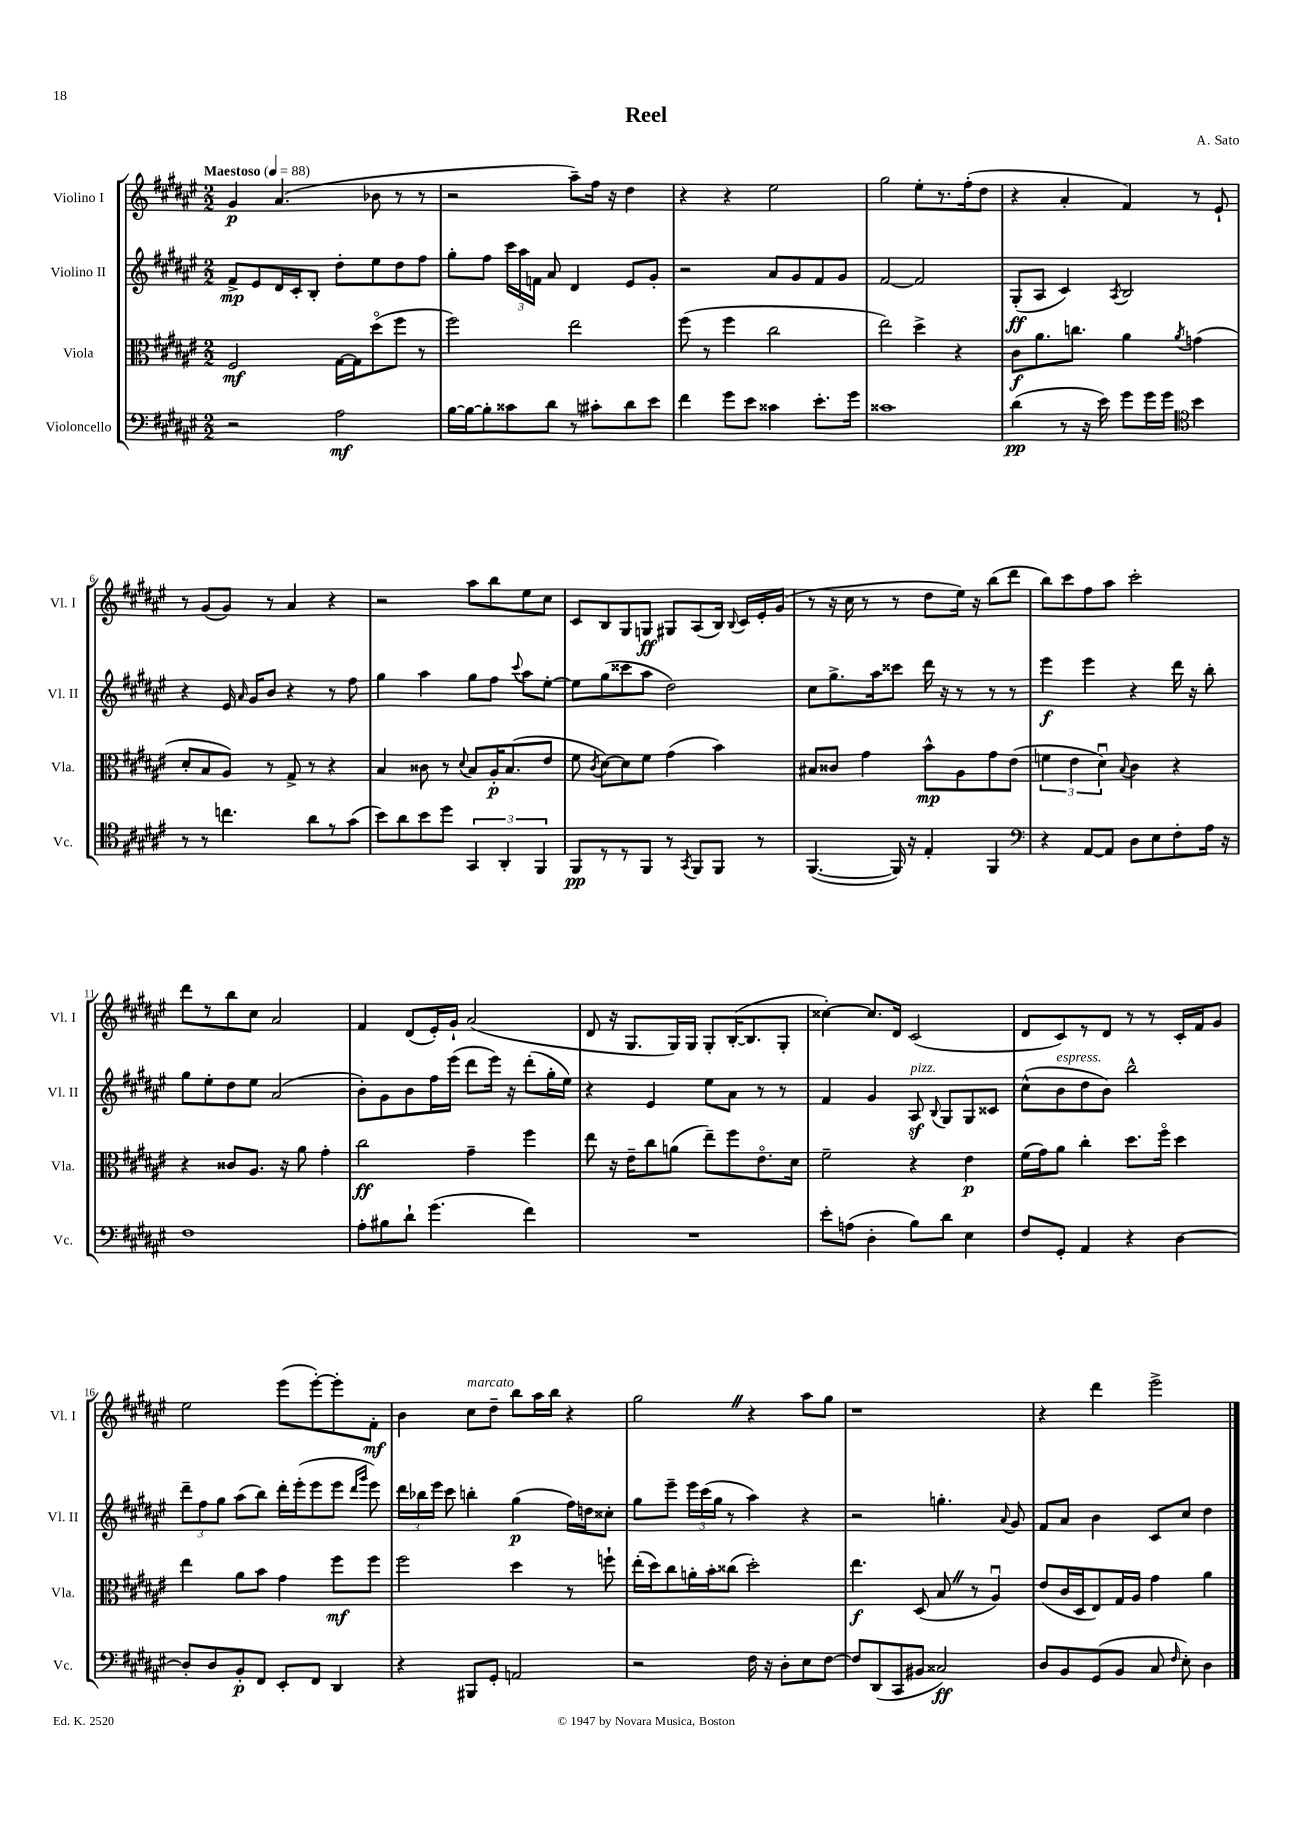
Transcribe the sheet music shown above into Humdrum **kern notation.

**kern	**dynam	**kern	**dynam	**kern	**dynam	**kern	**dynam
*part4	*part4	*part3	*part3	*part2	*part2	*part1	*part1
*staff4	*staff4	*staff3	*staff3	*staff2	*staff2	*staff1	*staff1
*I"Violoncello	*	*I"Viola	*	*I"Violino II	*	*I"Violino I	*
*I'Vc.	*	*I'Vla.	*	*I'Vl. II	*	*I'Vl. I	*
*clefF4	*	*clefC3	*	*clefG2	*	*clefG2	*
*k[f#c#g#d#a#e#]	*	*k[f#c#g#d#a#e#]	*	*k[f#c#g#d#a#e#]	*	*k[f#c#g#d#a#e#]	*
*M2/2	*	*M2/2	*	*M2/2	*	*M2/2	*
*MM88	*	*MM88	*	*MM88	*	*MM88	*
=1	=1	=1	=1	=1	=1	=1	=1
!	!	!	!	!	!	!LO:TX:a:B:t=Maestoso	!
2r	.	2F#/	mf	8f#^/L	mp	4g#/	p
.	.	.	.	8e#/	.	.	.
.	.	.	.	16d#/L	.	(4.a#/	.
.	.	.	.	16c#'/J	.	.	.
.	.	.	.	8B'/J	.	.	.
2A#\	mf	[16G#\LL	.	8dd#'\L	.	.	.
.	.	16G#\J]	.	.	.	.	.
.	.	(8dd#\	.	8ee#\	.	8b-X\	.
.	.	8ff#\J	.	8dd#\	.	8r	.
.	.	8r	.	8ff#\J	.	8r	.
=2	=2	=2	=2	=2	=2	=2	=2
[16B\LL	.	2ff#\)	.	8gg#'\L	.	2r	.
16B\J_	.	.	.	.	.	.	.
8B'\]	.	.	.	8ff#\J	.	.	.
8c##X\	.	.	.	24ccc#\LL	.	.	.
.	.	.	.	24aa#\	.	.	.
.	.	.	.	24fn\JJ	.	.	.
8d#\J	.	.	.	8a#/	.	.	.
8r	.	2ee#\	.	4d#/	.	8aa#~\L)	.
8c#X'\L	.	.	.	.	.	16ff#\Jk	.
.	.	.	.	.	.	16r	.
8d#\	.	.	.	8e#/L	.	4dd#\	.
8e#\J	.	.	.	8g#'/J	.	.	.
=3	=3	=3	=3	=3	=3	=3	=3
4f#\	.	(8ff#\	.	2r	.	4r	.
.	.	8r	.	.	.	.	.
8g#\L	.	4ff#\	.	.	.	4r	.
8e#\J	.	.	.	.	.	.	.
4c##X\	.	2cc#\	.	8a#/L	.	2ee#\	.
.	.	.	.	8g#/	.	.	.
8.e#'\L	.	.	.	8f#/	.	.	.
.	.	.	.	8g#/J	.	.	.
16g#\Jk	.	.	.	.	.	.	.
=4	=4	=4	=4	=4	=4	=4	=4
1c##X	.	2ee#\)	.	[2f#/	.	2gg#\	.
.	.	4dd#^\	.	2f#/]	.	8ee#'\L	.
.	.	.	.	.	.	8.r	.
.	.	4r	.	.	.	.	.
.	.	.	.	.	.	(16ff#'\k	.
.	.	.	.	.	.	8dd#\J	.
=5	=5	=5	=5	=5	=5	=5	=5
(4d#\	pp	8c#\L	f	(8G#'/L	ff	4r	.
.	.	8.a#\	.	8A#/J	.	.	.
8r	.	.	.	4c#/)	.	4a#'/	.
.	.	8.ccn\J	.	.	.	.	.
16r	.	.	.	.	.	.	.
16e#\)	.	.	.	.	.	.	.
.	.	.	.	8qA#/	.	.	.
8g#\L	.	4a#\	.	2B/	.	4f#/)	.
16g#\L	.	.	.	.	.	.	.
16g#\JJ	.	.	.	.	.	.	.
*clefC4	*	*	*	*	*	*	*
.	.	8qa#/	.	.	.	.	.
4b\	.	(4gn\	.	.	.	8r	.
.	.	.	.	.	.	8e#`/	.
!!LO:LB:g=z
=6	=6	=6	=6	=6	=6	=6	=6
8r	.	8d#'/L	.	4r	.	8r	.
8r	.	8B/	.	.	.	(8g#/L	.
4.ccn\	.	8A#/J)	.	16e#/	.	8g#/J)	.
.	.	.	.	16qqa#/	.	.	.
.	.	.	.	16g#/KL	.	.	.
.	.	8r	.	8b/J	.	8r	.
.	.	8G#^/	.	4r	.	4a#/	.
8a#\L	.	8r	.	.	.	.	.
8r	.	4r	.	8r	.	4r	.
(8g#\J	.	.	.	8ff#\	.	.	.
=7	=7	=7	=7	=7	=7	=7	=7
8b\L)	.	4B/	.	4gg#\	.	2r	.
8a#\	.	.	.	.	.	.	.
8b\	.	8c##X\	.	4aa#\	.	.	.
8dd#\J	.	8r	.	.	.	.	.
.	.	8qqd#/	.	.	.	.	.
6GG#/	.	8B/L	.	8gg#\L	.	8aa#\L	.
.	.	16A#'/K	p	8ff#\J	.	8bb\	.
6AA#'/	.	.	.	.	.	.	.
.	.	(8.B/	.	.	.	.	.
.	.	.	.	8qqccc#/	.	.	.
.	.	.	.	8aa#\L	.	8ee#\	.
6FF#/	.	.	.	.	.	.	.
.	.	8e#/J	.	[8ee#'\J	.	8cc#\J	.
=8	=8	=8	=8	=8	=8	=8	=8
8FF#/L	pp	8f#\	.	8ee#\L]	.	8c#/L	.
.	.	8qc#/	.	.	.	.	.
8r	.	[8d#\L)	.	(8gg#\	.	8B/	.
8r	.	8d#\]	.	8ccc##X\	.	8G#/	.
8FF#/J	.	8f#\J	.	8aa#\J	.	8Gn/J	ff
8r	.	(4g#\	.	2dd#\)	.	8G#X/L	.
8qGG#/	.	.	.	.	.	.	.
8FF#/L	.	.	.	.	.	(8A#/	.
8FF#/J	.	4b\)	.	.	.	16B/Jk)	.
.	.	.	.	.	.	8qqB/	.
.	.	.	.	.	.	16c#/LL	.
8r	.	.	.	.	.	16e#'/	.
.	.	.	.	.	.	(16g#/JJ	.
=9	=9	=9	=9	=9	=9	=9	=9
([4.FF#/	.	8B#X/L	.	8cc#\L	.	8r	.
.	.	8c##X/J	.	8.gg#^\	.	16r	.
.	.	.	.	.	.	16cc#\	.
.	.	4g#\	.	.	.	8r	.
.	.	.	.	16aa#\k	.	.	.
16FF#/])	.	.	.	8ccc##X\J	.	8r	.
16r	.	.	.	.	.	.	.
4E#'/	.	8b^^\L	mp	16ddd#\	.	8dd#\L	.
.	.	.	.	16r	.	.	.
.	.	8A#\	.	8r	.	16ee#\Jk)	.
.	.	.	.	.	.	16r	.
4FF#/	.	8g#\	.	8r	.	(8bb\L	.
.	.	(8e#\J	.	8r	.	8ddd#\J	.
=10	=10	=10	=10	=10	=10	=10	=10
*clefF4	*	*	*	*	*	*	*
4r	.	6fn\	.	4eee#\	f	8bb\L)	.
.	.	.	.	.	.	8ccc#\	.
.	.	6e#\	.	.	.	.	.
[8AA#/L	.	.	.	4eee#\	.	8ff#\	.
.	.	6d#u\)	.	.	.	.	.
8AA#/J]	.	.	.	.	.	8aa#\J	.
.	.	8qqB/	.	.	.	.	.
8D#\L	.	4c#\	.	4r	.	2ccc#'\	.
8E#\	.	.	.	.	.	.	.
8F#'\	.	4r	.	16ddd#\	.	.	.
.	.	.	.	16r	.	.	.
16A#\Jk	.	.	.	8bb'\	.	.	.
16r	.	.	.	.	.	.	.
!!LO:LB:g=z
=11	=11	=11	=11	=11	=11	=11	=11
1F#	.	4r	.	8gg#\L	.	8ddd#\L	.
.	.	.	.	8ee#'\	.	8r	.
.	.	8c##X/L	.	8dd#\	.	8bb\	.
.	.	8.A#/J	.	8ee#\J	.	8cc#\J	.
.	.	.	.	(2a#/	.	2a#/	.
.	.	16r	.	.	.	.	.
.	.	8a#\	.	.	.	.	.
.	.	4g#'\	.	.	.	.	.
=12	=12	=12	=12	=12	=12	=12	=12
8A#'\L	.	2cc#\	ff	8b'\L)	.	4f#/	.
8B#X\	.	.	.	8g#\	.	.	.
8d#`\J	.	.	.	8b\	.	(8d#/L	.
(4.g#\	.	.	.	16ff#\L	.	16e#'/L)	.
.	.	.	.	(16eee#\JJ	.	16g#`/JJ	.
.	.	4g#~\	.	8ddd#\L	.	(2a#/	.
.	.	.	.	16eee#\Jk)	.	.	.
.	.	.	.	16r	.	.	.
4f#\)	.	4ff#\	.	(8ddd#'\L	.	.	.
.	.	.	.	16gg#'\L	.	.	.
.	.	.	.	16ee#\JJ)	.	.	.
=13	=13	=13	=13	=13	=13	=13	=13
1r	.	8ee#\	.	4r	.	8d#/	.
.	.	16r	.	.	.	16r	.
.	.	16e#~\KL	.	.	.	8.G#/L	.
.	.	8cc#\	.	4e#/	.	.	.
.	.	(8an\J	.	.	.	16G#/L)	.
.	.	.	.	.	.	16G#/JJ	.
.	.	8ee#~\L)	.	8ee#\L	.	8G#'/L	.
.	.	8ff#\	.	8a#\J	.	([16B'/K	.
.	.	.	.	.	.	8.B/]	.
.	.	8.e#\	.	8r	.	.	.
.	.	.	.	8r	.	8G#'/J	.
.	.	16d#\Jk	.	.	.	.	.
=14	=14	=14	=14	=14	=14	=14	=14
8e#'\L	.	2f#~\	.	4f#/	.	[4cc##X'\)	.
(8An\J	.	.	.	.	.	.	.
4D#'\	.	.	.	4g#/	.	8.cc##/L]	.
.	.	.	.	.	.	16d#/Jk	.
!	!	!	!	!LO:TX:a:i:t=pizz.	!	!	!
8B\L)	.	4r	.	8A#z/	.	(2c#/	.
.	.	.	.	8qqB/	.	.	.
8d#\J	.	.	.	8G#/L	.	.	.
4E#\	.	4e#\	p	8G#/	.	.	.
.	.	.	.	8c##X/J	.	.	.
=15	=15	=15	=15	=15	=15	=15	=15
8F#/L	.	(16f#\LL	.	(8cc#^^\L	.	8d#/L	.
.	.	16g#\J)	.	.	.	.	.
!	!	!	!	!LO:TX:a:i:t=espress.	!	!	!
8GG#'/J	.	8a#\J	.	8b\	.	8c#/)	.
4AA#/	.	4cc#'\	.	8dd#\	.	8r	.
.	.	.	.	8b\J)	.	8d#/J	.
4r	.	8.dd#\L	.	2bb^^\	.	8r	.
.	.	.	.	.	.	8r	.
.	.	16ff#\Jk	.	.	.	.	.
[4D#\	.	4dd#\	.	.	.	16c#'/LL	.
.	.	.	.	.	.	16f#/J	.
.	.	.	.	.	.	8g#/J	.
!!LO:LB:g=z
=16	=16	=16	=16	=16	=16	=16	=16
8D#'/L]	.	4ee#\	.	12ddd#~\L	.	2ee#\	.
.	.	.	.	12ff#\	.	.	.
8D#/	.	.	.	.	.	.	.
.	.	.	.	12gg#\J	.	.	.
8BB'/	p	8a#\L	.	(8aa#\L	.	.	.
8FF#/J	.	8b\J	.	8bb\J)	.	.	.
8EE#'/L	.	4g#\	.	16ddd#'\LL	.	(8eee#\L	.
.	.	.	.	(16eee#'\J	.	.	.
8FF#/J	.	.	.	8eee#\	.	[8eee#'\)	.
4DD#/	.	8ff#\L	mf	8eee#\J	.	8eee#'\]	.
.	.	.	.	16qqddd#/LL	.	.	.
.	.	.	.	16qqggg#/JJ	.	.	.
.	.	8ff#\J	.	8eee#\)	.	8f#'\J	mf
=17	=17	=17	=17	=17	=17	=17	=17
4r	.	2ff#\	.	24ddd#\LL	.	4b\	.
.	.	.	.	24bb-X\	.	.	.
.	.	.	.	24eee#\JJ	.	.	.
.	.	.	.	8ccc#\	.	.	.
!	!	!	!	!	!	!LO:TX:a:i:t=marcato	!
8BBB#X/L	.	.	.	4bbn'\	.	8cc#\L	.
8GG#'/J	.	.	.	.	.	8dd#~\J	.
2AAn/	.	4dd#\	.	(4gg#\	p	8bb\L	.
.	.	.	.	.	.	16aa#\L	.
.	.	.	.	.	.	16bb\JJ	.
.	.	8r	.	16ff#\LL)	.	4r	.
.	.	.	.	16ddn\J	.	.	.
.	.	8ffn`\	.	8cc##X'\J	.	.	.
=18	=18	=18	=18	=18	=18	=18	=18
2r	.	(16ee#'\LL	.	8gg#\L	.	2gg#Z\	.
.	.	16dd#\J)	.	.	.	.	.
.	.	8cc#\	.	8eee#~\J	.	.	.
.	.	16an'\L	.	24eee#\LL	.	.	.
.	.	.	.	(24ccc#\	.	.	.
.	.	16b'\J	.	.	.	.	.
.	.	.	.	24gg#\JJ	.	.	.
.	.	(8cc##X\J	.	8r	.	.	.
16F#\	.	2dd#'\)	.	4aa#\)	.	4r	.
16r	.	.	.	.	.	.	.
8D#'\L	.	.	.	.	.	.	.
8E#\	.	.	.	4r	.	8aa#\L	.
[8F#\J	.	.	.	.	.	8gg#\J	.
=19	=19	=19	=19	=19	=19	=19	=19
8F#/L]	.	4.ee#\	f	2r	.	1r	.
(8DD#/	.	.	.	.	.	.	.
8CC#/	.	.	.	.	.	.	.
8BB#X/J	.	(8D#/	.	.	.	.	.
2C##X/)	ff	8BZ/	.	4.ggn'\	.	.	.
.	.	8r	.	.	.	.	.
.	.	4A#u/)	.	.	.	.	.
.	.	.	.	8qqa#/	.	.	.
.	.	.	.	8g#/	.	.	.
=20	=20	=20	=20	=20	=20	=20	=20
8D#/L	.	(8e#/L	.	8f#/L	.	4r	.
8BB/	.	16c#/L	.	8a#/J	.	.	.
.	.	16D#/J	.	.	.	.	.
(8GG#/	.	8E#/)	.	4b\	.	4ddd#\	.
8BB/J	.	16G#/L	.	.	.	.	.
.	.	16A#/JJ	.	.	.	.	.
8C#/	.	4g#\	.	8c#/L	.	2eee#^\	.
16qqF#/	.	.	.	.	.	.	.
8E#'\)	.	.	.	8cc#/J	.	.	.
4D#\	.	4a#\	.	4dd#\	.	.	.
==	==	==	==	==	==	==	==
*-	*-	*-	*-	*-	*-	*-	*-
